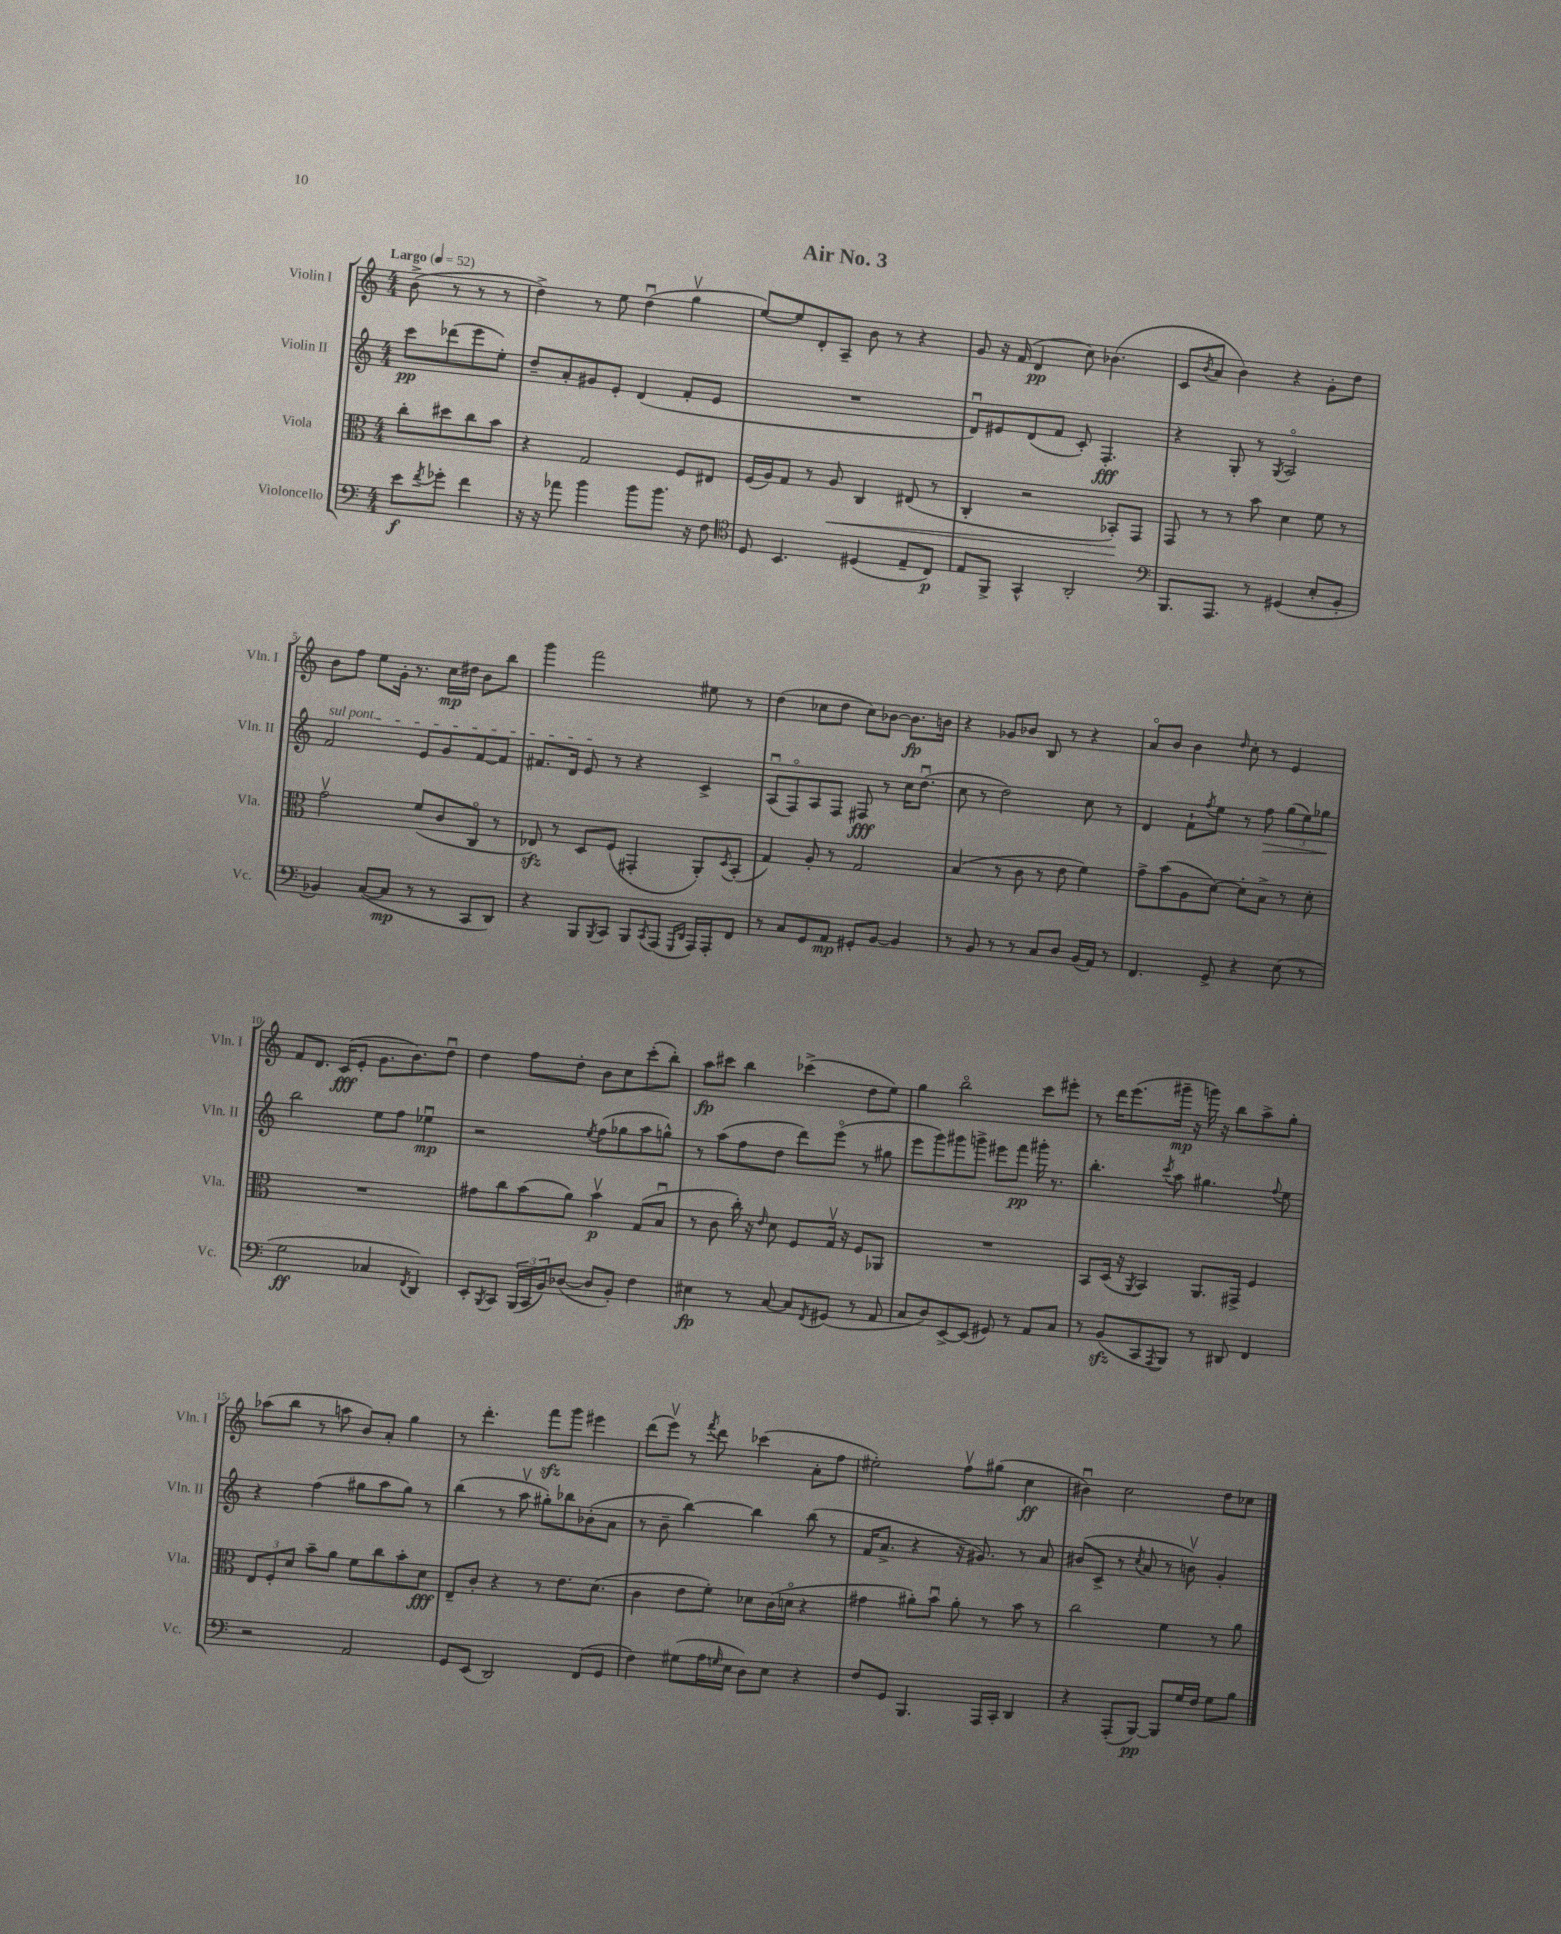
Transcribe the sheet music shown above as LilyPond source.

\header { title = "Air No. 3" }
<<
\new StaffGroup <<
\new Staff = "s0" \with { instrumentName = "Violin I" shortInstrumentName = "Vln. I" } {
    \clef treble \key c \major \numericTimeSignature \time 4/4 \partial 2 \tempo "Largo" 4 = 52
    b'8->( r8 r8 r8 |
    d''4->) r8 e''8 d''4\downbow( g''4\upbow |
    e''8~) e''8 d'8-. a8-- b'8 r8 r4 |
    g'8 r16 f'16( d'4\pp c''8) bes'4.( |
    c'8 \acciaccatura { b'8 } a'8 b'4) r4 g'8-. d''8 |
    b'8 f''8 e''8 g'16-. r8. c''16\mp dis''16 b'8 b''8 |
    g'''4 f'''2 eis''8 r8 |
    d''4( ces''8 d''8 ces''8) bes'8~ bes'8.\fp b'16 |
    r4 ges'8 bes'8 b8 r8 r4 |
    a'8\flageolet b'8 b'4 \grace { d''16 } c''8-. r8 e'4 |
    f'8 d'8. c'16\fff( e'8-. g'8. b'8.) d''8\downbow |
    d''4 f''8 d''8-. b'8 c''8 c'''8-.( b''8-.) |
    a''8\fp cis'''8 b''4 ces'''4->( d''8 e''8) |
    g''4 b''2\flageolet c'''8 eis'''8-. |
    r8 d'''16 e'''8.( gis'''16--\mp r16 g'''16) r16 b''8 a''8-> g''8-. |
    aes''8( b''8 r8 a''8 b'8) a'8-. g''4 |
    r8 d'''4.-. f'''8\sfz g'''8 eis'''4 |
    d'''8( e'''8\upbow) r8 \acciaccatura { f'''8 } d'''8 ces'''4( a'8-. f''8 |
    eis''2-.) f''8\upbow gis''8( c''4\ff |
    bis'4\downbow) c''2 d''8 ces''8 \bar "|." |
}
\new Staff = "s1" \with { instrumentName = "Violin II" shortInstrumentName = "Vln. II" } {
    \clef treble \key c \major \numericTimeSignature \time 4/4 \partial 2
    c'''8\pp des'''8( e'''8 e''8-.) |
    d''8-- a'8-. gis'8 e'8-. d'4( f'8-. e'8 |
    R1 |
    d'8\downbow) eis'8 d'8( f'8 c'8-.) f4.-.\fff |
    r4 g8-. r8 \acciaccatura { g8 } a2\flageolet |
    \once \override TextSpanner.bound-details.left.text = \markup { \italic "sul pont." } f'2\startTextSpan e'8 g'8 f'8~ f'8 |
    fis'8. d'16 e'8\stopTextSpan r8 r4 c'4-> |
    a8\downbow( f8\flageolet) a8 f8 fis8\fff r8 c''16 d''8.\downbow( |
    c''8 r8 d''2) c''8 r8 |
    d'4 f'8-! \acciaccatura { f''8 } e''8 r8 f''8\> \tuplet 3/2 { g''8( e''8) ges''8\! } |
    b''2 e''8 f''8 ees''4\downbow\mp |
    r2 \acciaccatura { e''8 } f''8( ges''8 a''8 g''8-^) |
    r8 a''8( f''8 d''8 d'''8) e'''8\flageolet( r8 gis''8 |
    e'''8 g'''8) gis'''8 g'''8-> eis'''8 f'''8\pp gis'''16-. r8. |
    b''4.-. \acciaccatura { c'''8 } a''8 gis''4. \appoggiatura { f''8 } e''8 |
    r4 f''4( gis''8 a''8 gis''8) r8 |
    b''4( r8 a''8\upbow gis''8-.) bes''8 bes'8-.( a'8 |
    r8 b'8-- b''4~) b''4 b''8( r8 |
    f'16 a'8.-> r4 r16 gis'8.) r8 a'8 |
    bis'8( c'8-> r8 \acciaccatura { c''8 } a'8 r8 b'8\upbow) g'4-. \bar "|." |
}
\new Staff = "s2" \with { instrumentName = "Viola" shortInstrumentName = "Vla." } {
    \clef alto \key c \major \numericTimeSignature \time 4/4 \partial 2
    c''8-. dis''8 c''8 b'8 |
    r4 g2 f8 eis8 |
    f16( a16) g8 r8 a8\< c4 eis8( r8 |
    c4-. r2 bes,8-.\!) g,8 |
    g,8 r8 r8 b'8 d'4 f'8 r8 |
    g'2\upbow f'8( c'8 c8\flageolet r8 |
    ees8\sfz) r8 d8 f8( gis,4-. a,8-.) \acciaccatura { d8 } b,8-.( |
    g4) a8-. r8 g2 |
    b4( r8 c'8 r8 e'8 f'4) |
    g'8-> b'8( a8 d'8~) d'8-. b8-> r8 d'8-. |
    R1 |
    gis'8 c''8 b'8( a'8) b'4\upbow\p g8( b8\downbow |
    r8 c'8 c''16-.) r16 \grace { e'16 } d'8 f8 g16\upbow r16 f8 aes,8 |
    R1 |
    b,8 d16( r16 \acciaccatura { a,8 } b,4) a,8. gis,16-> f4 |
    \tuplet 3/2 { e8 f8-. d'8 } b'8-- a'8 f'8 c''8 b'8-. d'8\fff |
    e8-- c'8-. r4 r8 e'8. d'8.( |
    c'4 e'8 f'8-.) des'8 c'16( d'16\flageolet r4 |
    gis'4 ais'8-.) b'8\downbow ais'8-. r8 b'8 r8 |
    c''2 f'4 r8 a'8 \bar "|." |
}
\new Staff = "s3" \with { instrumentName = "Violoncello" shortInstrumentName = "Vc." } {
    \clef bass \key c \major \numericTimeSignature \time 4/4 \partial 2
    e'8\f \acciaccatura { f'8 } ges'8-. f'4 |
    r16 r16 aes'8 b'4 b'8 b'8. r16 f8 |
    \clef tenor d8 b,4. dis4( e8-- c8\p) |
    e8 f,8-> g,4-^ a,2-. |
    \clef bass b,,8. a,,8. r8 gis,4( e8-. b,8-. |
    bes,4) c8~( c8\mp r8 r8 c,8 d,8) |
    r4 b,,8 \acciaccatura { b,,8 } c,8 b,,8 \acciaccatura { c,8 } a,,8( \grace { g,,16 d,16 } a,,16) a,,16-. f,8 |
    r8 c8 g,8 a,8\mp gis,8-. b,8~ b,4 |
    r8 b,8 r8 r8 c8 d8 b,16( a,16) r8 |
    f,4. g,8-> r4 e8( r8 |
    g2\ff ces4 \acciaccatura { f,8 } d,4) |
    e,8-. \acciaccatura { b,,8 } c,8 \tuplet 3/2 { b,,16( c,16 b,16) } des8~( des8 b,8-.) f4 |
    eis4\fp r8 c8~ c8 \acciaccatura { f,8 } gis,8( r8 a,8 |
    c8 d8) e,8~-> e,8( gis,8) r8 a,8 c8 |
    r8 b,8\sfz( c,8 \acciaccatura { a,,8 } b,,8) r8 dis,8 f,4 |
    r2 a,2 |
    g,8 e,8( d,2) f,8( g,8 |
    f4) gis8( a16 \grace { g16 } e16 d8) e8 r4 |
    f8 g,8 b,,4. a,,16 c,16-. d,4 |
    r4 a,,8-.( b,,8~\pp) b,,8 g16 f16 g8 b8 \bar "|." |
}
>>
>>
